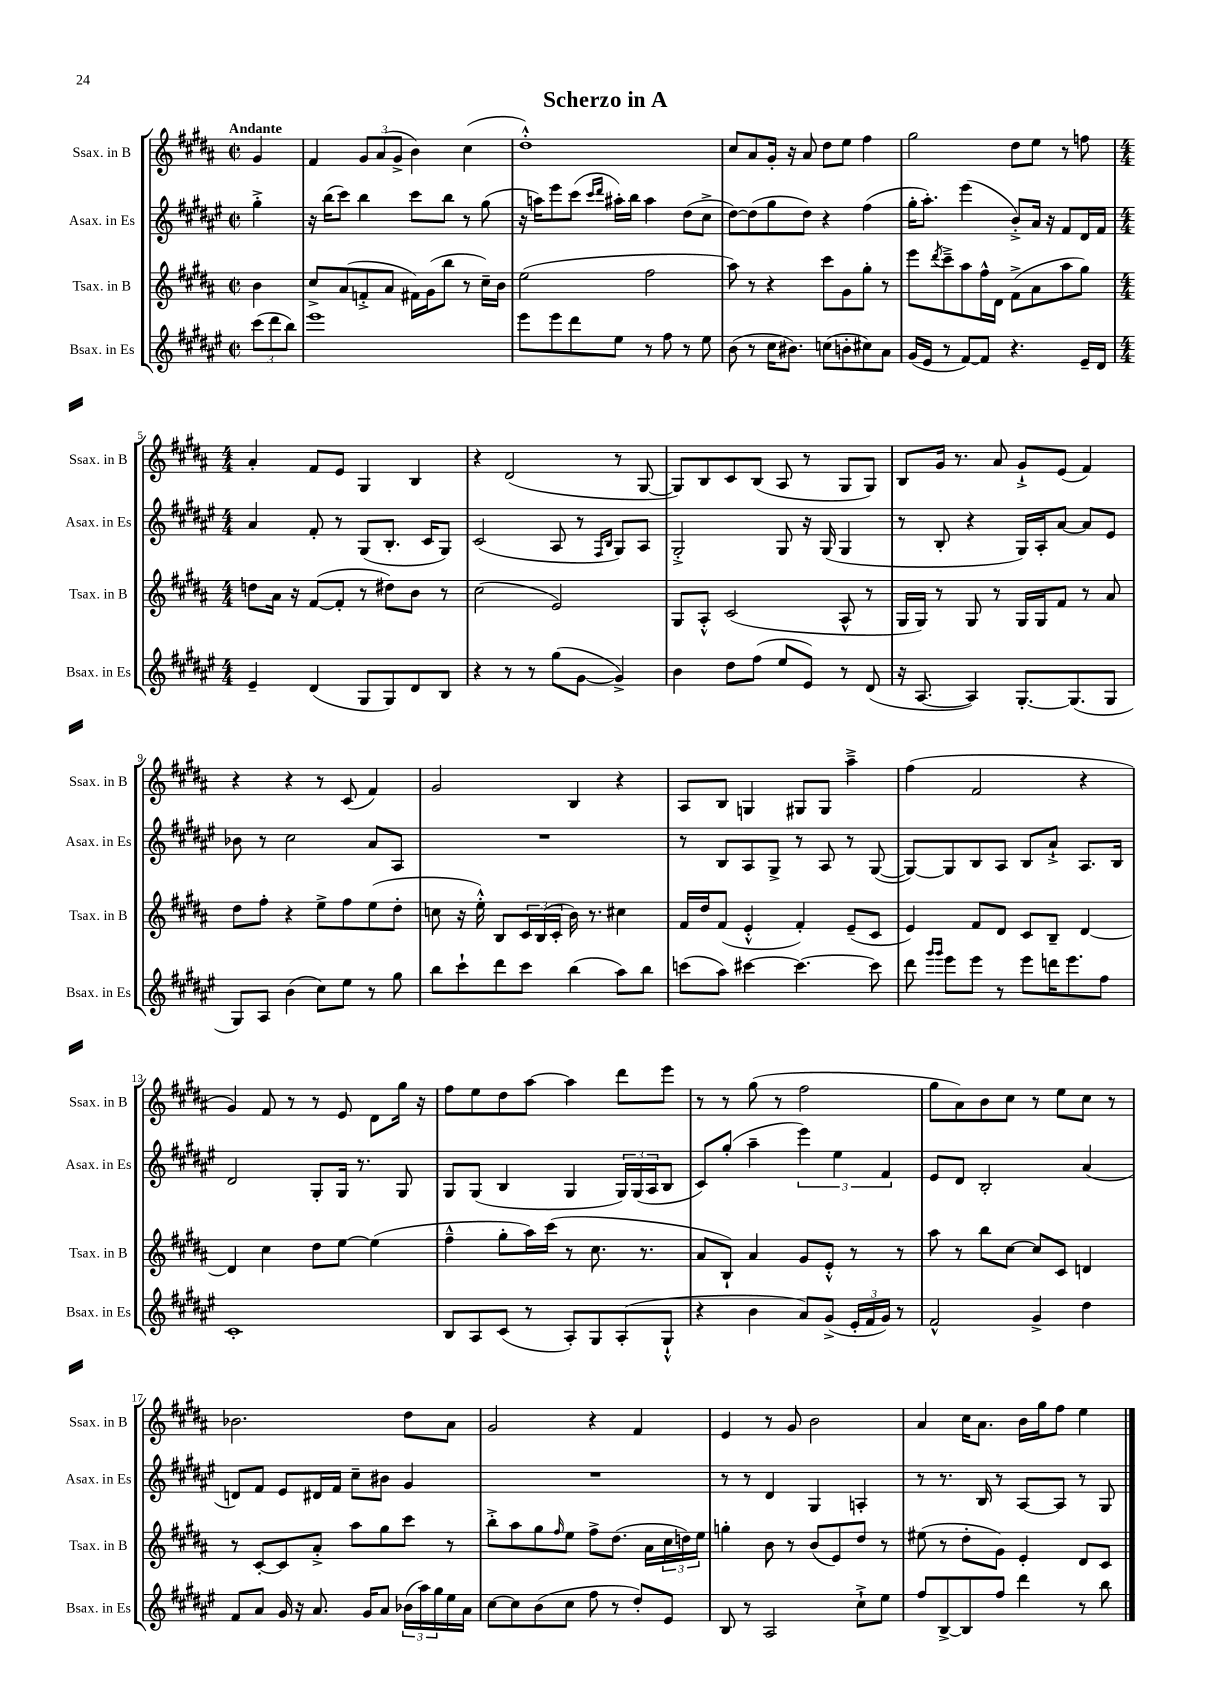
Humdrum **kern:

**kern	**kern	**kern	**kern
*staff4	*staff3	*staff2	*staff1
*clefG2	*clefG2	*clefG2	*clefG2
*k[f#c#g#d#a#e#]	*k[f#c#g#d#a#]	*k[f#c#g#d#a#e#]	*k[f#c#g#d#a#]
*M2/2	*M2/2	*M2/2	*M2/2
*met(c|)	*met(c|)	*met(c|)	*met(c|)
(12ccc#	4b	4gg#'^	4g#
12ddd#	.	.	.
12bb)	.	.	.
=	=	=	=
1eee#	8cc#^	16r	4f#
.	.	(16bb	.
.	(8a#	8ccc#)	.
.	8f'^	4bb	12g#
.	.	.	(12a#
.	8a#	.	.
.	.	.	12g#^
.	16f#)	8ccc#	4b)
.	(16g#	.	.
.	8bb	8bb	.
.	8r	8r	(4cc#
.	16cc#~)	(8gg#	.
.	16b	.	.
=	=	=	=
8eee#	(2ee	16r	1dd#'^^)
.	.	16aa)	.
8eee#	.	8eee#	.
8ddd#	.	(8ccc#	.
.	.	16qqccc#	.
.	.	16qqddd#	.
8ee#	.	16aa#')	.
.	.	16bb	.
8r	2ff#	4aa#	.
8ff#	.	.	.
8r	.	(8dd#	.
8ee#	.	8cc#^	.
=	=	=	=
(8b	8aa#)	[8dd#)	8cc#
8r	8r	(8dd#]	8a#
16cc#	4r	8gg#	16g#'
8.b#)	.	.	16r
.	.	8dd#)	8a#
(8cc	8ccc#	4r	8dd#
8b'	8g#	.	8ee
8cc#)	8gg#'	(4ff#	4ff#
8a#	8r	.	.
=	=	=	=
(16g#	8eee	16gg#'	2gg#
16e#	.	8.aa#')	.
.	8qddd#	.	.
8r	8ccc#~^	.	.
[8f#)	8aa#	(4eee#	.
8f#]	16ff#^^	.	.
.	16d#	.	.
4.r	(8f#^	8b'^)	8dd#
.	8a#	16a#	8ee
.	.	16r	.
.	8aa#	8f#	8r
16e#~	8gg#)	16d#	8ff
16d#	.	16f#	.
=	=	=	=
*M4/4	*M4/4	*M4/4	*M4/4
4e#~	8dd	4a#	4a#'
.	16a#	.	.
.	16r	.	.
(4d#	([8f#	8f#'	8f#
.	8f#']	8r	8e
8G#	8r	(8G#	4G#
8G#)	8dd#)	8.B'	.
8d#	8b	.	4B
.	.	16c#	.
8B	8r	8G#)	.
=	=	=	=
4r	(2cc#	(2c#	4r
8r	.	.	(2d#
8r	.	.	.
(8gg#	2e)	8A#	.
[8g#	.	8r	.
.	.	16qqF#	.
.	.	16qqB	.
4g#^])	.	8G#)	8r
.	.	8A#	[8G#
=	=	=	=
4b	8G#	2G#'^	8G#])
.	8A#'^^	.	8B
8dd#	(2c#	.	8c#
(8ff#	.	.	(8B
8ee#	.	8G#	8A#
8e#)	.	16r	8r
.	.	(16G#	.
8r	8A#^^	4G#	8G#
(8d#	8r	.	8G#)
=	=	=	=
16r	16G#	8r	8B
[8.A#	16G#)	.	.
.	8r	8B'	16g#
.	.	.	8.r
4A#])	8G#	4r	.
.	8r	.	8a#
[8.G#'	16G#	16G#)	8g#`^
.	16G#	16A#'	.
.	8f#	[8a#	(8e
(8.G#]	.	.	.
.	8r	8a#]	4f#)
8G#	8a#	8e#	.
=	=	=	=
8G#)	8dd#	8b-	4r
8A#	8ff#'	8r	.
(4b	4r	2cc#	4r
8cc#)	8ee^	.	8r
8ee#	8ff#	.	(8c#
8r	(8ee	8a#	4f#)
8gg#	8dd#'	8A#	.
=	=	=	=
8bb	8cc	1r	2g#
8ccc#`	16r	.	.
.	16ee'^^)	.	.
8ddd#	8B	.	.
8ccc#	24c#	.	.
.	(24B	.	.
.	24c#'	.	.
(4bb	16b)	.	4B
.	8.r	.	.
8aa#)	4cc#	.	4r
8bb	.	.	.
=	=	=	=
(8ccc	16f#	8r	8A#
.	16dd#	.	.
8aa#)	(8f#	8B	8B
[4ccc#	4e'^^	8A#	4G
.	.	8G#^	.
4.ccc#_	4f#')	8r	8G#
.	.	8A#	8G#
.	(8e~	8r	4aa#~^
8ccc#]	8c#	([8G#	.
=	=	=	=
8ddd#	4e)	8G#_)	(4ff#
16qqggg#	.	.	.
16qqggg#	.	.	.
8eee#	.	8G#]	.
8eee#	8f#	8B	2f#
8r	8d#	8A#	.
8eee#	8c#	8B	.
16ddd	8B~	8a#`^	.
8.eee#	.	.	.
.	[4d#	8.A#	4r
8ff#	.	.	.
.	.	16B	.
=	=	=	=
1c#'	4d#]	2d#	4g#)
.	4cc#	.	8f#
.	.	.	8r
.	8dd#	8G#'	8r
.	[8ee	16G#	8e
.	.	8.r	.
.	(4ee]	.	8d#
.	.	8G#	16gg#
.	.	.	16r
=	=	=	=
8B	4ff#~^^	8G#	8ff#
8A#	.	(8G#	8ee
(8c#	8gg#'	4B	8dd#
8r	16aa#)	.	[8aa#
.	(16ccc#	.	.
8A#')	8r	4G#	4aa#]
8G#	8.cc#	.	.
(8A#'	.	24G#)	8ddd#
.	.	(24G#	.
.	8.r	.	.
.	.	24A#	.
8G#`^^	.	8B	8eee
=	=	=	=
4r	8a#	8c#)	8r
.	8B`)	(8gg#'	8r
4b	4a#	4aa#~	(8gg#
.	.	.	8r
8a#)	8g#	6eee#)	2ff#
(8g#^	8e'^^	.	.
.	.	6ee#	.
24e#'	8r	.	.
24f#	.	.	.
24g#)	.	6f#	.
8r	8r	.	.
=	=	=	=
2f#^^	8aa#	8e#	8gg#
.	8r	8d#	8a#)
.	8bb	2B'	8b
.	[8cc#	.	8cc#
4g#^	8cc#]	.	8r
.	8c#	.	8ee
4dd#	4d	(4a#	8cc#
.	.	.	8r
=	=	=	=
8f#	8r	8d)	2.b-
8a#	[8c#'	8f#	.
16g#	8c#]	8e#	.
16r	.	.	.
8.a#	8a#'^	16d#	.
.	.	16f#	.
.	8aa#	8cc#~	.
16g#	.	.	.
8a#	8gg#	8b#	.
(24b-	8ccc#	4g#	8dd#
24aa#)	.	.	.
24gg#	.	.	.
16ee#	8r	.	8a#
16a#	.	.	.
=	=	=	=
[8cc#	8bb'^	1r	2g#
8cc#]	8aa#	.	.
(8b	8gg#	.	.
.	16qqff#	.	.
8cc#	8ee	.	.
8ff#	8ff#^	.	4r
8r	(8.dd#	.	.
8dd#')	.	.	4f#
.	16a#	.	.
8e#	24cc#	.	.
.	24dd)	.	.
.	24ee	.	.
=	=	=	=
8B	4gg'	8r	4e
8r	.	8r	.
2A#	8b	4d#	8r
.	8r	.	8g#
.	(8b	4G#	2b
.	8e)	.	.
8cc#`^	8dd#	4A'	.
8ee#	8r	.	.
=	=	=	=
8ff#	(8ee#	8r	4a#
[8B^	8r	8.r	.
8B]	8dd#'	.	16cc#
.	.	16B	8.a#
8ff#	8g#)	8r	.
4ddd#	4e'	[8A#	16b
.	.	.	16gg#
.	.	8A#]	8ff#
8r	8d#	8r	4ee
8bb	8c#	8G#	.
==	==	==	==
*-	*-	*-	*-
